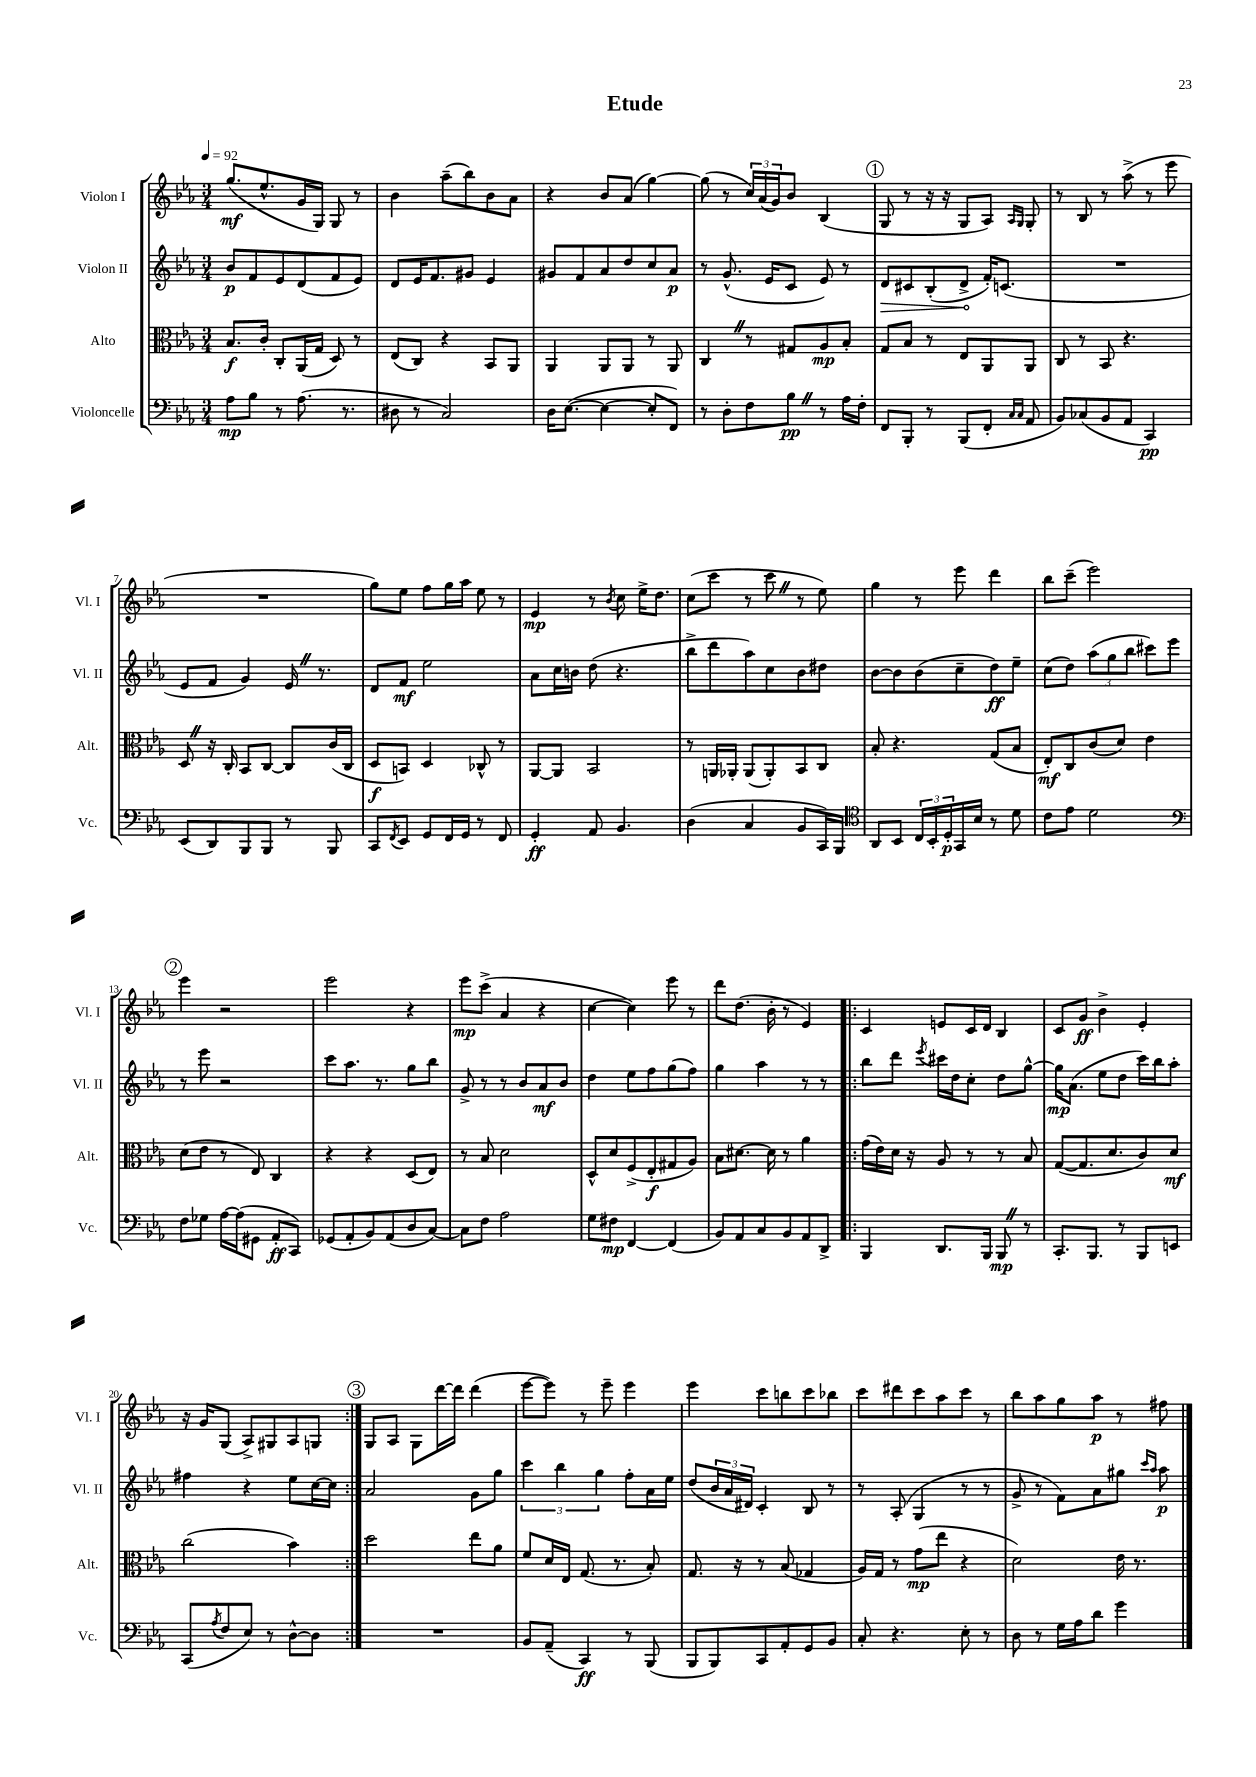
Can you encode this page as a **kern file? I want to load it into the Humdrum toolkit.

**kern	**kern	**kern	**kern
*staff4	*staff3	*staff2	*staff1
*clefF4	*clefC3	*clefG2	*clefG2
*k[b-e-a-]	*k[b-e-a-]	*k[b-e-a-]	*k[b-e-a-]
*M3/4	*M3/4	*M3/4	*M3/4
*MM92	*MM92	*MM92	*MM92
8A-	8.B-	8b-	(8.gg
8B-	.	8f	.
.	16c'	.	8.ee-^^
8r	8C'	8e-	.
(8.A-	(16AA-	(8d	16g
.	16G	.	16G)
.	8D)	8f	8G
8.r	.	.	.
.	8r	8e-)	8r
=	=	=	=
8D#	(8E-	8d	4b-
8r	8C)	16e-	.
.	.	8.f	.
2C)	4r	.	(8aa-~
.	.	8g#	8bb-)
.	8BB-	4e-	8b-
.	8AA-	.	8a-
=	=	=	=
16D	4AA-	8g#	4r
([8.E-	.	.	.
.	.	8f	.
4E-_	8AA-	8a-	8b-
.	8AA-	8dd	(8a-
8E-']	8r	8cc	[4gg)
8FF)	8AA-	8a-	.
=	=	=	=
8r	4C	8r	(8gg]
8D'	.	(8.g^^	8r
8F	8r	.	24cc)
.	.	.	(24a-
.	.	16e-	.
.	.	.	24g)
8B-	8G#	8c	8b-
8r	8A-	8e-)	(4B-
16A-	8B-'	8r	.
16F'	.	.	.
=	=	=	=
8FF	8G	8d	8G
8BBB-'	8B-	8c#	8r
8r	8r	(8B-'	16r
.	.	.	16r
(8BBB-	8E-	8d^	8G
8FF'	8AA-	16f')	8A-)
.	.	(8.c	.
16qqC	.	.	16qqA-
16qqC	.	.	16qqG
8AA-	8AA-	.	8G'
=	=	=	=
8BB-)	8C	2.r	8r
(8C-	8r	.	8B-
8BB-	8BB-	.	8r
8AA-	4.r	.	(8aa-^
4CC)	.	.	8r
.	.	.	8eee-
=	=	=	=
(8EE-	8D	8e-	2.r
8DD)	16r	8f	.
.	16C'	.	.
8BBB-	8BB-	4g)	.
8BBB-	[8C	.	.
8r	8C]	16e-	.
.	.	8.r	.
8BBB-	(16c	.	.
.	16C	.	.
=	=	=	=
8CC	8D	8d	8gg)
8qFF	.	.	.
8EE-	8BB)	8f	8ee-
8GG	4D	2ee-	8ff
16FF	.	.	16gg
16GG	.	.	16aa-
8r	8C-^^	.	8ee-
8FF	8r	.	8r
=	=	=	=
4GG'	[8AA-	8a-	4e-
.	8AA-]	16cc	.
.	.	16b	.
8AA-	2BB-	(8dd	8r
.	.	.	8qb-
4.BB-	.	4.r	8cc
.	.	.	16ee-^
.	.	.	8.dd
=	=	=	=
(4D	8r	8bb-^	(8cc
.	16AA	8ddd	8ccc
.	16AA-'	.	.
4C	(8AA-	8aa-)	8r
.	8AA-')	8cc	8ccc
8BB-	8BB-	8b-	8r
16CC)	8C	8dd#	8ee-)
16BBB-	.	.	.
=	=	=	=
*clefC4	*	*	*
8AA-	8B-'	[8b-	4gg
8BB-	4.r	8b-]	.
24C	.	(8b-	8r
24BB-'	.	.	.
24D'	.	.	.
16GG	.	8cc~	8eee-
16B-	.	.	.
8r	(8G	8dd)	4ddd
8d	8B-	8ee-~	.
=	=	=	=
8c	8E-')	(8cc	8bb-
8e-	8C	8dd)	(8ccc~
2d	(8c	(12aa-	2eee-)
.	.	12gg	.
.	8d)	.	.
.	.	12bb-	.
.	4e-	8ccc#)	.
.	.	8eee-	.
=	=	=	=
*clefF4	*	*	*
8F	(8d	8r	4eee-
8G-	8e-	8eee-	.
[16A-	8r	2r	2r
(16A-]	.	.	.
8GG#	8E-)	.	.
8AA-'	4C	.	.
8CC)	.	.	.
=	=	=	=
(8GG-	4r	8ccc	2eee-
8AA-'	.	8.aa-	.
8BB-)	4r	.	.
.	.	8.r	.
(8AA-	.	.	.
8D	(8D	8gg	4r
[8C)	8E-)	8bb-	.
=	=	=	=
8C]	8r	8g^	8eee-
8F	8B-	8r	(8ccc^
2A-	2d	8r	4a-
.	.	8b-	.
.	.	8a-	4r
.	.	8b-	.
=	=	=	=
8G	8D^^	4dd	[4cc
8F#	8d	.	.
[4FF	(8F^	8ee-	4cc])
.	8E-'	8ff	.
(4FF]	8G#	(8gg	8eee-
.	8A-)	8ff)	8r
=	=	=	=
8BB-)	8B-	4gg	8ddd
8AA-	[8.d#	.	(8.dd
8C	.	4aa-	.
.	16d#]	.	16b-'
8BB-	8r	.	8r
8AA-	4a-	8r	4e-)
8DD^	.	8r	.
=!|:	=!|:	=!|:	=!|:
4BBB-	(16g	8bb-	4c
.	16e-)	.	.
.	16d	8ddd	.
.	16r	.	.
.	.	8qeee-	.
8.DD	8A-	16ccc#	8e
.	.	16dd	.
.	8r	8cc'	16c
16BBB-	.	.	16d
8BBB-	8r	8dd	4B-
8r	8B-	[8gg^^	.
=	=	=	=
8.CC'	([8G	16gg]	8c
.	.	(8.a-	.
.	8.G]	.	8g
8.BBB-	.	.	.
.	.	8ee-	4b-^
.	8.d	.	.
8r	.	8dd	.
8BBB-	8c)	16ccc)	4e-'
.	.	16bb-	.
8EE	8d	8aa-'	.
=	=	=	=
(8CC	(2cc	4ff#	16r
.	.	.	16g
8qA-	.	.	.
8F	.	.	(8G
8E-)	.	4r	8A-^)
8r	.	.	8G#
[8D^^	4b-)	8ee-	8A-
8D]	.	[16cc	8G
.	.	16cc]	.
=:|!	=:|!	=:|!	=:|!
2.r	2dd	2a-	8G
.	.	.	8A-
.	.	.	8G
.	.	.	[16ddd
.	.	.	16ddd]
.	8ee-	8g	(4ddd
.	8a-	8gg	.
=	=	=	=
8BB-	8f	6ccc	[8eee-
(8AA-~	16d	.	8eee-])
.	.	6bb-	.
.	16E-	.	.
4CC)	(8.G	.	8r
.	.	6gg	.
.	.	.	8eee-~
.	8.r	.	.
8r	.	8ff'	4eee-
(8BBB-	8B-')	16a-	.
.	.	16ee-	.
=	=	=	=
8BBB-	8.G	(8dd	4eee-
8BBB-)	.	24b-	.
.	.	24a-	.
.	16r	.	.
.	.	24d#)	.
8CC	8r	4c'	8ccc
8AA-'	(8B-	.	8bb
8GG	4G-	8B-	8ccc
8BB-	.	8r	8bb-
=	=	=	=
8C'	16A-)	8r	8ccc
.	16G	.	.
4.r	8r	(8A-'	8ddd#
.	(8g	4G	8ccc
.	8ee-	.	8aa-
8E-'	4r	8r	8ccc
8r	.	8r	8r
=	=	=	=
8D	2d)	8g^	8bb-
8r	.	8r	8aa-
16G	.	8f)	8gg
16A-	.	.	.
8d	.	8a-	8aa-
4g	16e-	8gg#	8r
.	8.r	.	.
.	.	16qqccc	.
.	.	16qqaa-	.
.	.	8aa-	8ff#
==	==	==	==
*-	*-	*-	*-
